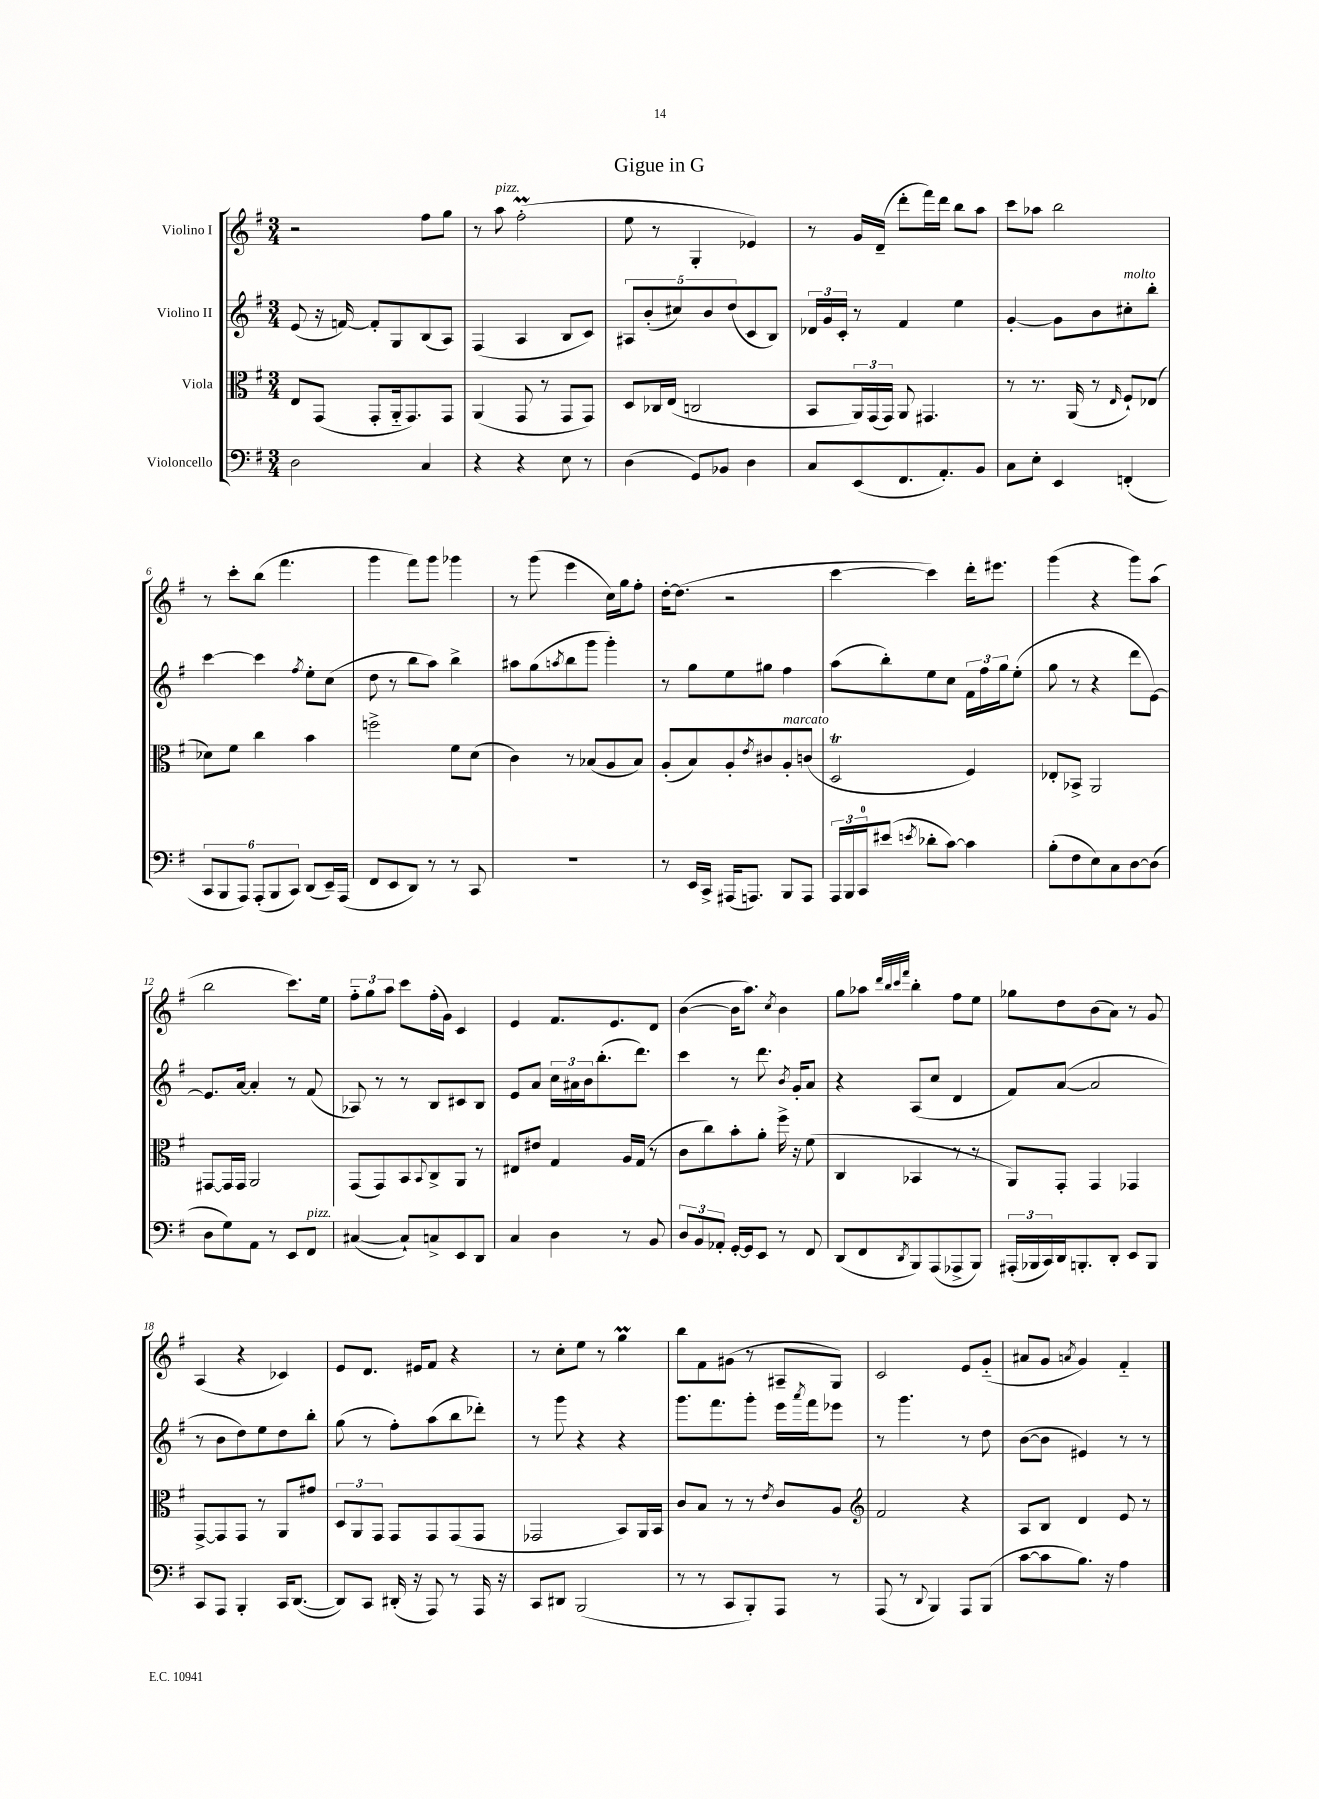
\header { title = "Gigue in G" }
<<
\new StaffGroup <<
\new Staff = "s0" \with { instrumentName = "Violino I" } {
    \clef treble \key g \major \numericTimeSignature \time 3/4
    r2 fis''8 g''8 |
    r8 a''8^\markup { \italic "pizz." } fis''2-.\prall( |
    e''8 r8 g4-. ees'4) |
    r8 g'16 d'16--( d'''8-. fis'''16) d'''16 b''8 a''8 |
    c'''8 aes''8 b''2 |
    r8 c'''8-. b''8( fis'''4. |
    g'''4 fis'''8) g'''8 ges'''4 |
    r8 g'''8( e'''4 c''16) g''16 fis''8-. |
    d''16~-. d''8.( r2 |
    c'''4~ c'''4) d'''16-. eis'''8. |
    g'''4( r4 g'''8) a''8( |
    b''2 c'''8.) e''16 |
    \tuplet 3/2 { fis''8-_ g''8 a''8 } c'''8 fis''16-.( g'16) c'4 |
    e'4 fis'8. e'8. d'8 |
    b'4~( b'16 a''8.) \acciaccatura { c''8 } b'4 |
    g''8 aes''8 \grace { d'''32 b''32 c'''32 fis'''32 } b''4-. fis''8 e''8 |
    ges''8 d''8 b'8( a'8) r8 g'8 |
    a4( r4 ces'4) |
    e'8 d'8. eis'16 fis'8 r4 |
    r8 c''8-. e''8 r8 g''4\prall |
    b''8 fis'8 gis'8( r8 ais8-- g8) |
    c'2 e'8 g'8-_( |
    ais'8 g'8 \acciaccatura { a'8 } g'4) fis'4-_ \bar "|." |
}
\new Staff = "s1" \with { instrumentName = "Violino II" } {
    \clef treble \key g \major \numericTimeSignature \time 3/4
    e'8( r16 f'16~) f'8-. g8 b8( a8) |
    fis4( a4 b8 c'8) |
    \tuplet 5/4 { ais8 b'8-.( cis''8) b'8 d''8( } c'8 b8) |
    \tuplet 3/2 { des'16 g'16 c'16-. } r8 fis'4 e''4 |
    g'4~-. g'8 b'8 cis''8-.^\markup { \italic "molto" } b''8-. |
    c'''4~ c'''4 \acciaccatura { fis''8 } e''8-. c''8( |
    d''8 r8 b''8 a''8) b''4-> |
    ais''8 g''8( \acciaccatura { a''8 } b''8 g'''8 g'''4-.) |
    r8 g''8 e''8 gis''8 fis''4 |
    a''8( b''8-.) e''8 c''8 \tuplet 3/2 { fis'16 fis''16 g''16 } e''8-.( |
    g''8 r8 r4 d'''8 e'8~) |
    e'8. a'16~ a'4-. r8 fis'8( |
    aes8) r8 r8 b8 cis'8 b8 |
    e'8 a'8 \tuplet 3/2 { c''16 ais'16 b'16 } b''8.-.( d'''8.) |
    c'''4 r8 d'''8. \acciaccatura { b'8 } g'16-. a'8 |
    r4 a8( c''8 d'4 |
    fis'8) a'8~( a'2 |
    r8 b'8 d''8) e''8 d''8 b''8-. |
    g''8( r8 fis''8-.) a''8( b''8 des'''8-.) |
    r8 g'''8 r4 r4 |
    g'''8. fis'''8. g'''8-. e'''16 \acciaccatura { a'''8 } fis'''16 ees'''8 |
    r8 g'''4. r8 d''8 |
    b'8~( b'8 eis'4) r8 r8 \bar "|." |
}
\new Staff = "s2" \with { instrumentName = "Viola" } {
    \clef alto \key g \major \numericTimeSignature \time 3/4
    e8 g,8( g,8-. a,16-_ g,8.) g,8 |
    a,4( g,8 r8 g,8 g,8) |
    d8 ces16 e16( c2 |
    b,8 \tuplet 3/2 { a,16) g,16( g,16) } a,8 gis,4. |
    r8 r8. a,16( r8 \grace { e16 } fis8-!) ees8( |
    des'8) fis'8 c''4 b'4 |
    f''2-> fis'8 d'8( |
    c'4) r8 bes8( a8 bes8) |
    a8-.( b8) a8-. \acciaccatura { e'8 } cis'8 a8-.^\markup { \italic "marcato" } c'8( |
    d2\trill fis4) |
    ees8-. bes,8-> a,2 |
    gis,8~ gis,16 gis,16 a,2 |
    g,8( g,8) b,8 \appoggiatura { b,8 } c8-> a,8 r8 |
    eis8 eis'8 g4 a16 g16( r8 |
    c'8 c''8) b'8-. a'8-. fis''16-> r16 fis'8( |
    c4 bes,4 r8 r8 |
    a,8) g,8-. g,4 ges,4 |
    g,8~-> g,8 g,8 r8 a,8 gis'8 |
    \tuplet 3/2 { d8 a,8 g,8 } g,8 g,8 g,8( g,8 |
    ges,2 b,8) a,16 b,16 |
    c'8 b8 r8 r8 \acciaccatura { e'8 } c'8 a8 |
    \clef treble fis'2 r4 |
    a8 b8 d'4 e'8 r8 \bar "|." |
}
\new Staff = "s3" \with { instrumentName = "Violoncello" } {
    \clef bass \key g \major \numericTimeSignature \time 3/4
    d2 c4 |
    r4 r4 e8 r8 |
    d4( g,8) bes,8 d4 |
    c8 e,8( fis,8. a,8.-.) b,8 |
    c8 e8-. e,4 f,4-.( |
    \tuplet 6/4 { c,8 b,,8 a,,8) a,,8-.( b,,8 c,8) } d,8( e,16--) a,,16( |
    fis,8 e,8 d,8) r8 r8 c,8 |
    R2. |
    r8 e,16 c,16-> ais,,16( a,,8.) b,,8 a,,8 |
    \tuplet 3/2 { a,,16 b,,16 c,16-0 } eis'8( \acciaccatura { e'8 } des'8-. c'8~) c'4 |
    b8-.( fis8 e8) c8 d8~ d8( |
    d8 g8) a,8 r8 e,8 fis,8^\markup { \italic "pizz." } |
    cis4~( cis8-!) c8-> e,8 d,8 |
    c4 d4 r8 b,8 |
    \tuplet 3/2 { d8 b,8 aes,8-. } g,16~-. g,16 e,8 r8 fis,8 |
    d,8( fis,8 \acciaccatura { d,8 } b,,8) a,,8( aes,,8-> b,,8) |
    \tuplet 3/2 { ais,,16-.( bes,,16 c,16) } d,16 b,,8.-. d,8-. e,8 b,,8 |
    c,8 a,,8 b,,4-. c,16 d,8.~( |
    d,8) c,8 dis,16-.( r16 a,,8) r8 a,,16 r16 |
    c,8 dis,8 b,,2( |
    r8 r8 c,8 b,,8-.) a,,8 r8 |
    a,,8( r8 \appoggiatura { d,8 } b,,4) a,,8 b,,8( |
    c'8~ c'8 b8.) r16 a4 \bar "|." |
}
>>
>>
